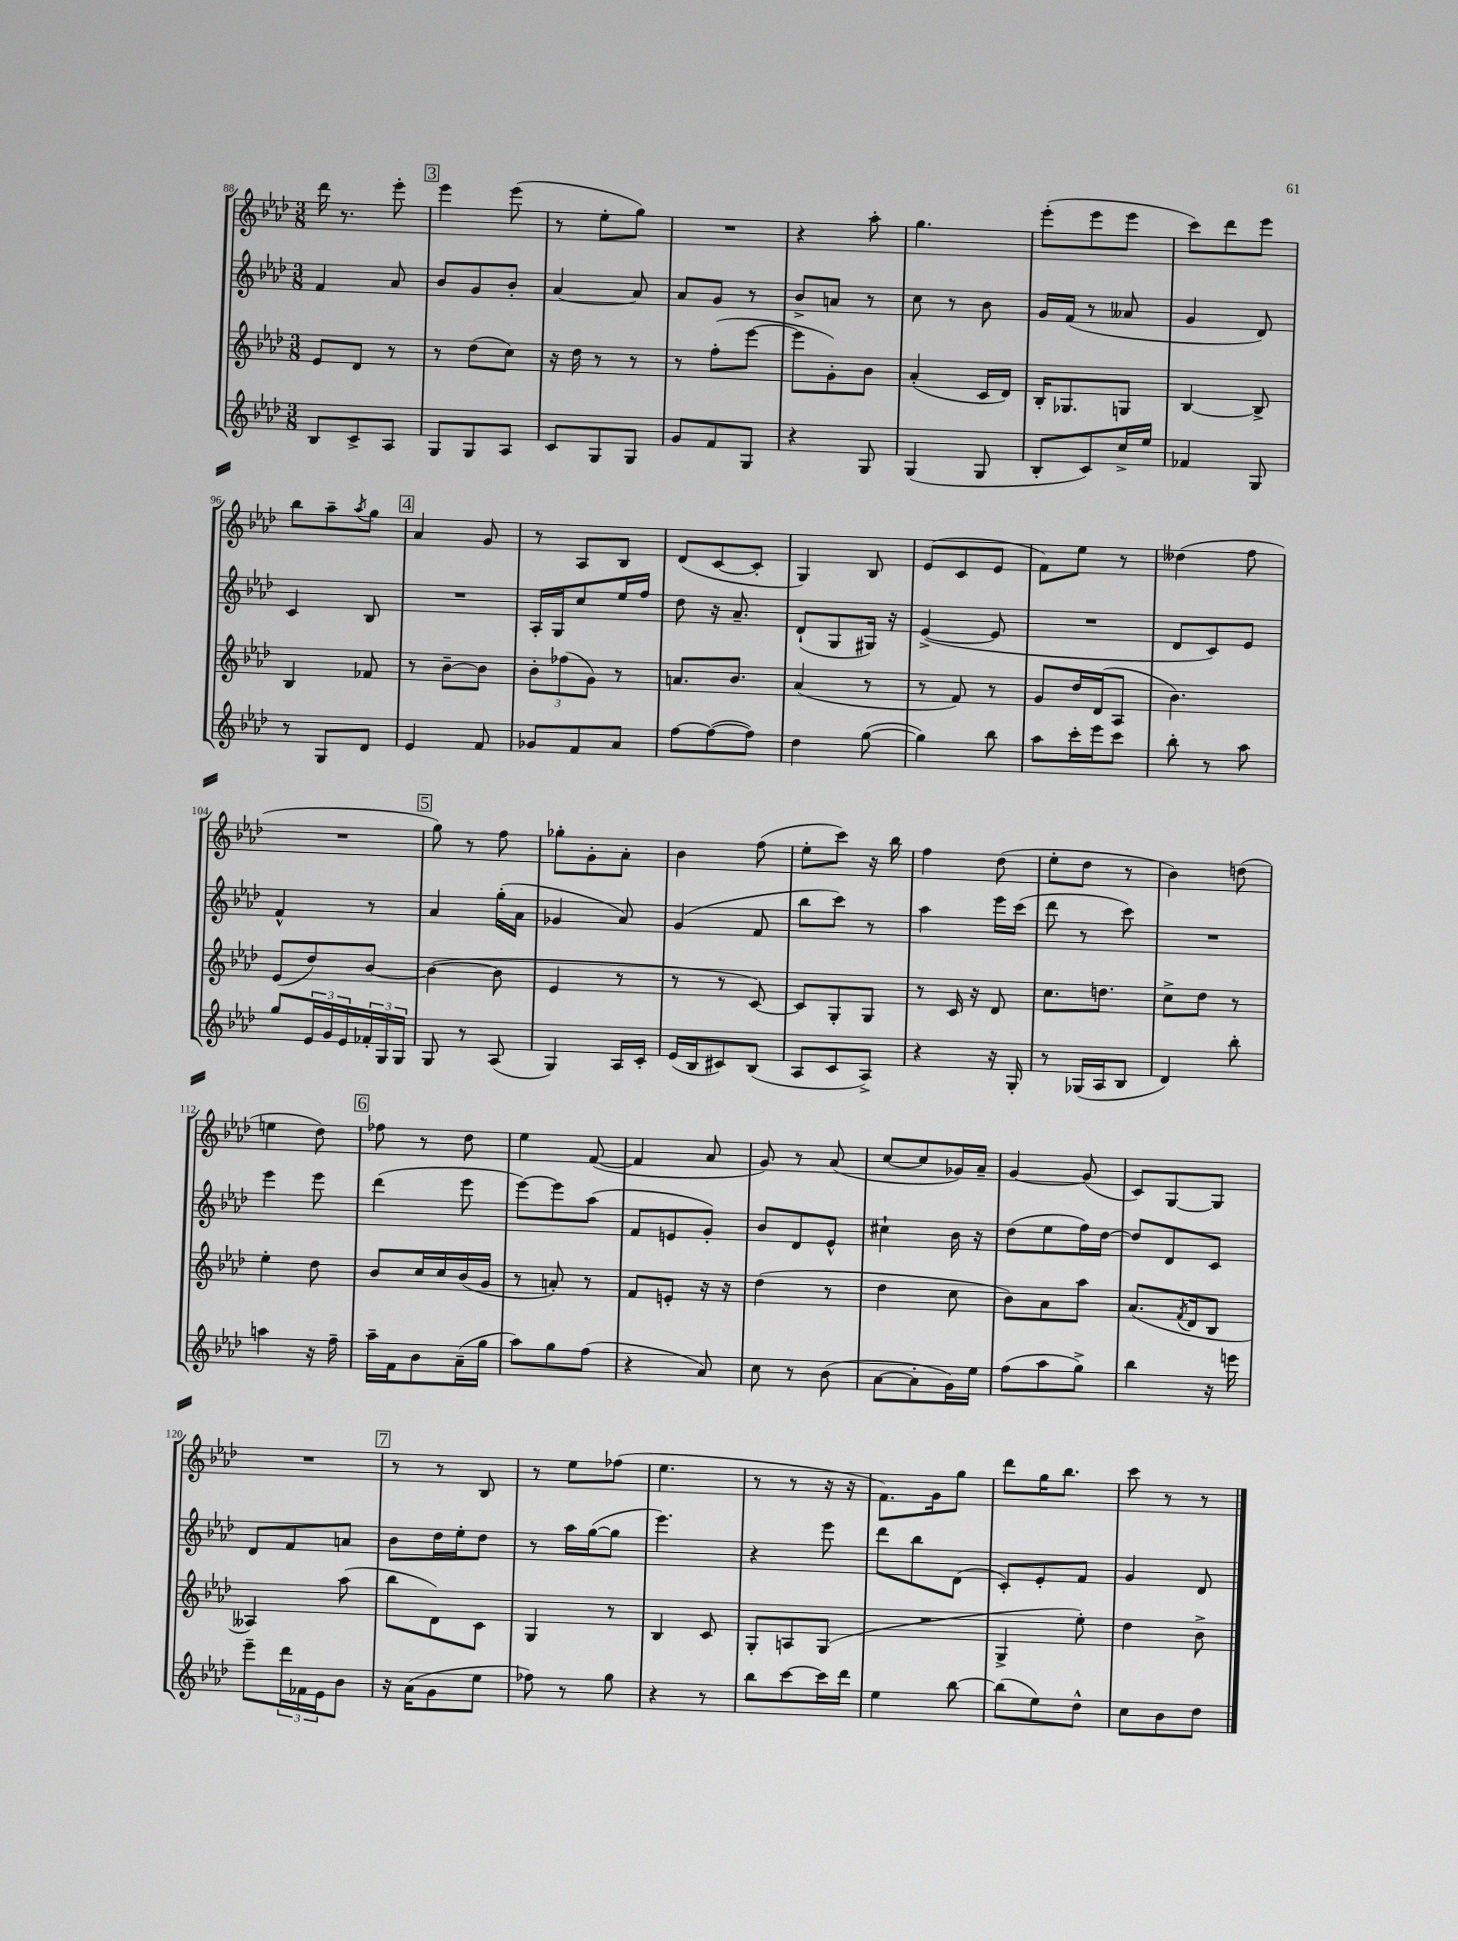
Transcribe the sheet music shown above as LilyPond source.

<<
\new StaffGroup <<
\new Staff = "s0" {
    \clef treble \key aes \major \numericTimeSignature \time 3/8
    des'''16 r8. ees'''8-. |
    \mark \markup { \box "3" } ees'''4 ees'''8( |
    r8 ees''8-. g''8) |
    R4. |
    r4 aes''8-. |
    g''4. |
    ees'''8-.( ees'''8 ees'''8 |
    c'''8) des'''8 ees'''8 |
    bes''8 aes''8-- \acciaccatura { aes''8 } g''8 |
    \mark \markup { \box "4" } aes'4 g'8 |
    r8 aes8 bes8 |
    des'8( c'8~ c'8-. |
    g4) bes8 |
    ees'8( c'8 ees'8 |
    f'8) ees''8 r8 |
    deses''4( f''8 |
    R4. |
    \mark \markup { \box "5" } g''8) r8 f''8 |
    ges''8-. g'8-. aes'8-. |
    bes'4 f''8( |
    ees''8-. c'''8) r16 bes''16 |
    f''4 des''8( |
    ees''8-. des''8 r8 |
    bes'4) d''8( |
    e''4 des''8) |
    \mark \markup { \box "6" } fes''8 r8 des''8 |
    ees''4 f'8~( |
    f'4 aes'8 |
    g'8) r8 aes'8( |
    c''8~ c''8 ges'16) aes'16-- |
    g'4~ g'8( |
    c'8) g8~ g8 |
    R4. |
    \mark \markup { \box "7" } r8 r8 bes8 |
    r8 ees''8 fes''8( |
    ees''4. |
    r8 r8 r16 r16 |
    f'8.) g'16 g''8 |
    des'''8 g''16 bes''8. |
    c'''8 r8 r8 \bar "|." |
}
\new Staff = "s1" {
    \clef treble \key aes \major \numericTimeSignature \time 3/8
    f'4 aes'8 |
    \mark \markup { \box "3" } bes'8 g'8 bes'8-. |
    aes'4~ aes'8 |
    aes'8 g'8 r8 |
    bes'8-> a'8 r8 |
    c''8 r8 bes'8 |
    g'16 f'16( r8 aeses'8 |
    g'4 des'8) |
    c'4 bes8 |
    \mark \markup { \box "4" } R4. |
    aes16-. g16 c''8 ees''16 f''16 |
    des''8 r16 aes'8.-- |
    des'8-!( g8 gis16) r16 |
    ees'4~->( ees'8 |
    R4. |
    des'8 c'8) ees'8 |
    f'4-^ r8 |
    \mark \markup { \box "5" } aes'4 g''16-.( aes'16 |
    ges'4 aes'8) |
    g'4( f'8 |
    bes''8 c'''8) r8 |
    aes''4 ees'''16 c'''16( |
    des'''8 r8 c'''8) |
    R4. |
    ees'''4 ees'''8 |
    \mark \markup { \box "6" } des'''4( ees'''8 |
    ees'''8~) ees'''8 aes''8( |
    f'8 e'8 g'8-.) |
    bes'8 des'8 ees'8-^ |
    cis''4-! bes'16 r16 |
    des''8( ees''8 f''16) des''16~ |
    des''8 des'8 c'8 |
    des'8 f'8 a'8 |
    \mark \markup { \box "7" } bes'8 des''16 ees''16-. des''8 |
    r8 aes''16 g''16~( g''8 |
    ees'''4.) |
    r4 ees'''8 |
    des'''8 bes''8 des'8( |
    c'8-.) ees'8-. f'8 |
    g'4 des'8 \bar "|." |
}
\new Staff = "s2" {
    \clef treble \key aes \major \numericTimeSignature \time 3/8
    ees'8 des'8 r8 |
    \mark \markup { \box "3" } r8 des''8( c''8) |
    r16 des''16 r8 r8 |
    r8 f''8-.( ees'''8~ |
    ees'''8 g'8-.) bes'8 |
    aes'4-.( c'16 des'16) |
    bes16-. ges8. g8 |
    bes4~ bes8-> |
    bes4 fes'8 |
    \mark \markup { \box "4" } r8 bes'8~-- bes'8 |
    \tuplet 3/2 { bes'8-. fes''8( g'8) } r8 |
    a'8. bes'8. |
    aes'4( r8 |
    r8 f'8) r8 |
    g'8 des''16 des'16( aes8 |
    bes'4.) |
    ees'8( des''8) bes'8~ |
    \mark \markup { \box "5" } bes'4~( bes'8 |
    ees'4 r8 |
    r8 r8 c'8~) |
    c'8 g8-. g8 |
    r8 c'16 r16 des'8 |
    c''8. d''8. |
    c''8-> des''8 r8 |
    ees''4-. des''8 |
    \mark \markup { \box "6" } bes'8 c''16 c''16 bes'16( g'16 |
    r8 a'8-.) r8 |
    f'8 e'8-. r16 r16 |
    des''4( r8 |
    des''4 c''8 |
    bes'8) aes'8 aes''8 |
    aes'8.( \acciaccatura { f'8 } des'16 bes8 |
    aeses4) aes''8( |
    \mark \markup { \box "7" } bes''8 des'8) c'8 |
    g4 r8 |
    bes4 c'8 |
    g8-. a8 g8( |
    R4. |
    g4-> ees''8-.) |
    des''4 bes'8-> \bar "|." |
}
\new Staff = "s3" {
    \clef treble \key aes \major \numericTimeSignature \time 3/8
    bes8 c'8-> aes8 |
    \mark \markup { \box "3" } g8 g8 aes8 |
    c'8 g8 g8 |
    g'8 f'8 g8 |
    r4 g8 |
    g4( g8 |
    bes8-. c'8) c''16-> ees''16 |
    fes'4 g8 |
    r8 g8 des'8 |
    \mark \markup { \box "4" } ees'4 f'8 |
    ges'8 f'8 aes'8 |
    f''8~ f''8~( f''8) |
    des''4 g''8~( |
    g''4) bes''8 |
    aes''8 c'''16-. ees'''16 c'''8 |
    bes''8-. r8 aes''8 |
    g''8 \tuplet 3/2 { ees'16 g'16 ees'16 } \tuplet 3/2 { fes'16-. g16 g16 } |
    \mark \markup { \box "5" } g8 r8 aes8( |
    g4) aes16 c'16-. |
    ees'16( bes16 cis'8) bes8( |
    aes8 c'8 aes8->) |
    r4 r16 g16-. |
    r8 ges16( aes16 bes8 |
    des'4) bes''8-. |
    a''4 r16 f''16-- |
    \mark \markup { \box "6" } aes''16-- f'16 bes'8 aes'16--( g''16 |
    aes''8) g''8 f''8( |
    r4 aes'8) |
    c''8 r8 bes'8( |
    aes'8~ aes'8-. g'16) ees''16 |
    f''8( aes''8 g''8->) |
    bes''4 r16 e'''16 |
    ees'''8-- \tuplet 3/2 { des'''16 fes'16 ees'16 } bes'8 |
    \mark \markup { \box "7" } r16 aes'16( g'8 ees''8 |
    fes''8) r8 g''8 |
    r4 r8 |
    bes''8 c'''8~ c'''16 des'''16 |
    ees''4 bes''8~ |
    bes''8( ees''8) des''8-^ |
    c''8 bes'8 des''8 \bar "|." |
}
>>
>>
\layout { \context { \Score currentBarNumber = #88 } }
